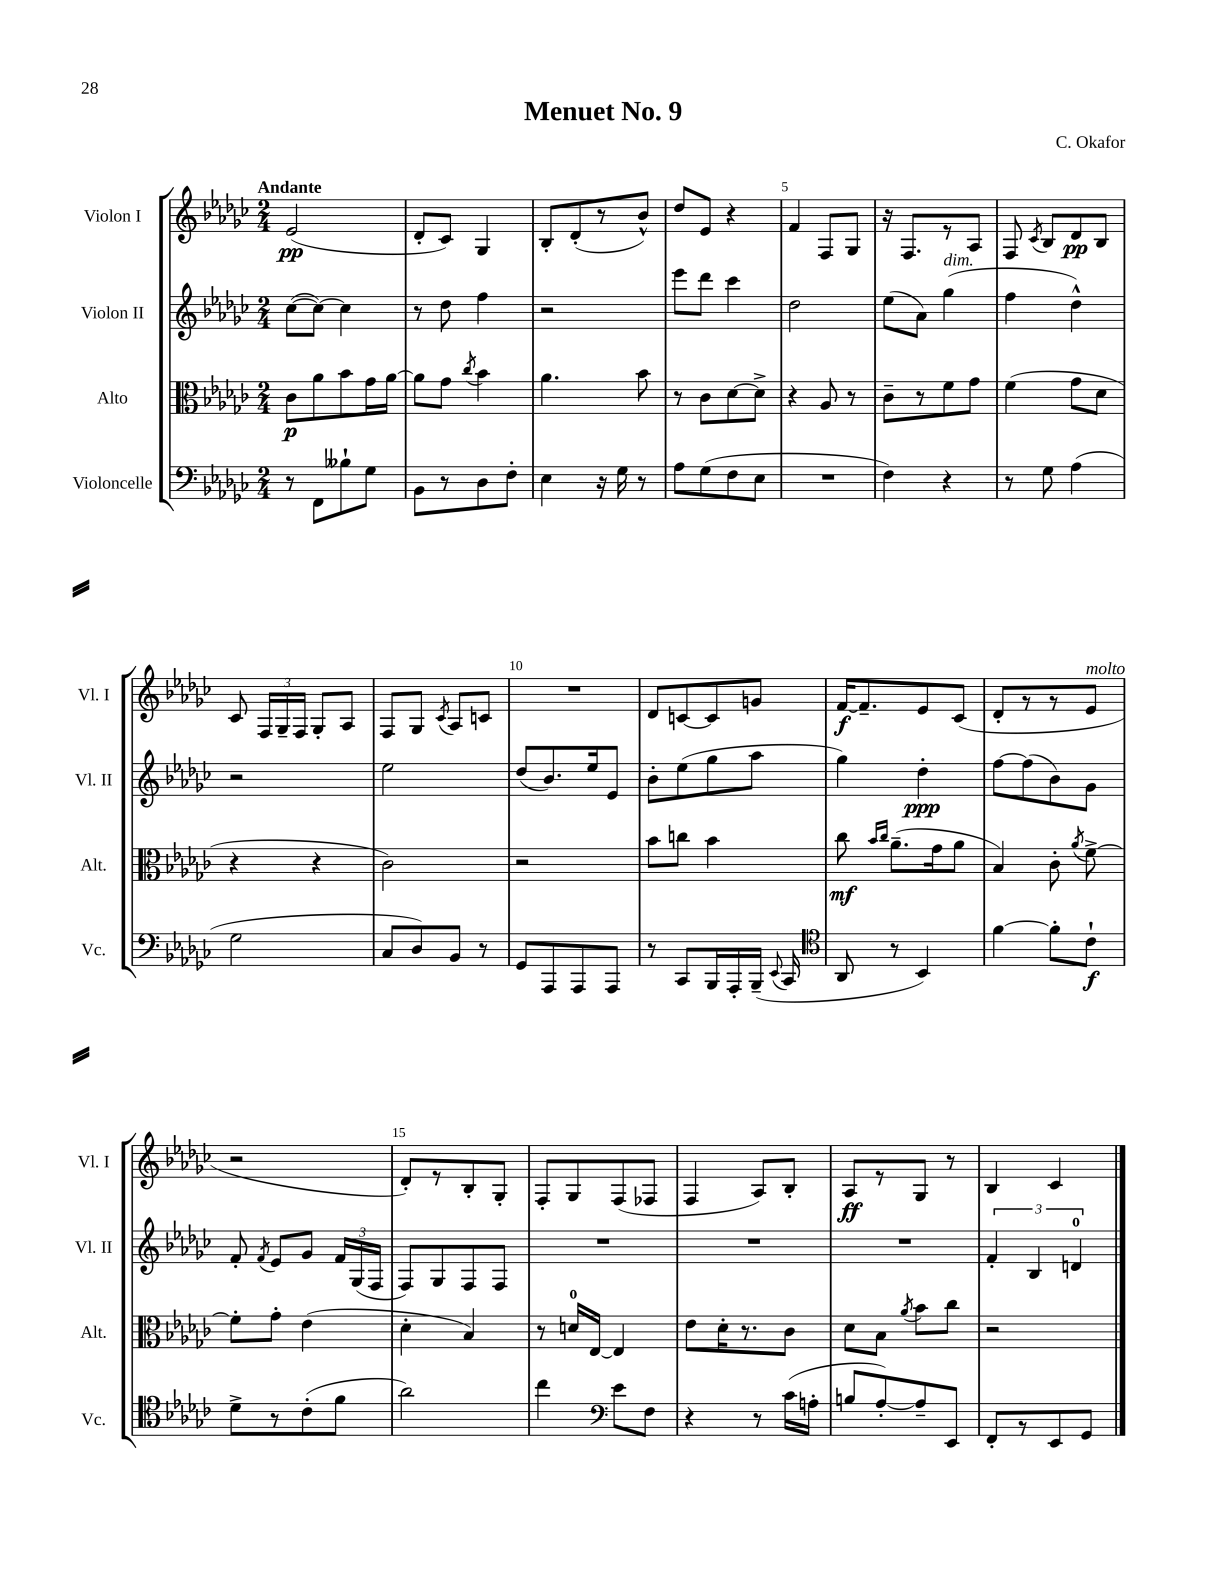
\header { title = "Menuet No. 9" composer = "C. Okafor" }
<<
\new StaffGroup <<
\new Staff = "s0" \with { instrumentName = "Violon I" shortInstrumentName = "Vl. I" } {
    \clef treble \key ges \major \numericTimeSignature \time 2/4 \tempo "Andante"
    \autoBeamOff ees'2\pp( |
    des'8[-. ces'8]) ges4 |
    bes8[-. des'8-.( r8 bes'8]-^) |
    des''8[ ees'8] r4 |
    f'4 f8[ ges8] |
    r16 f8.[ r8 aes8] |
    f8 \acciaccatura { ces'8 } bes8[ des'8\pp bes8] |
    ces'8 \tuplet 3/2 { f16[ ges16-- f16] } ges8[-. aes8] |
    f8[ ges8] \acciaccatura { ces'8 } aes8[ c'8] |
    R2 |
    des'8[ c'8~ c'8 g'8] |
    f'16[~\f f'8.-- ees'8 ces'8]( |
    des'8[-. r8 r8 ees'8]^\markup { \italic "molto" } |
    r2 |
    des'8[-.) r8 bes8-. ges8]-. |
    f8[-. ges8 f8( fes8] |
    f4 aes8[) bes8]-. |
    aes8[\ff r8 ges8] r8 |
    bes4 ces'4 \bar "|." |
}
\new Staff = "s1" \with { instrumentName = "Violon II" shortInstrumentName = "Vl. II" } {
    \clef treble \key ges \major \numericTimeSignature \time 2/4
    \autoBeamOff ces''8[~( ces''8]~) ces''4 |
    r8 des''8 f''4 |
    r2 |
    ees'''8[ des'''8] ces'''4 |
    des''2 |
    ees''8[( aes'8]) ges''4^\markup { \italic "dim." }( |
    f''4 des''4-^) |
    r2 |
    ees''2 |
    des''8[( bes'8.) ees''16 ees'8] |
    bes'8[-. ees''8( ges''8 aes''8] |
    ges''4) des''4-.\ppp |
    f''8[~ f''8( bes'8) ges'8] |
    f'8-. \acciaccatura { f'8 } ees'8[ ges'8] \tuplet 3/2 { f'16[ ges16( f16] } |
    f8[) ges8 f8 f8] |
    R2 |
    R2 |
    R2 |
    \tuplet 3/2 { f'4-. bes4 d'4-0 } \bar "|." |
}
\new Staff = "s2" \with { instrumentName = "Alto" shortInstrumentName = "Alt." } {
    \clef alto \key ges \major \numericTimeSignature \time 2/4
    \autoBeamOff ces'8[\p aes'8 bes'8 ges'16 aes'16]~ |
    aes'8[ ges'8] \acciaccatura { ces''8 } bes'4 |
    aes'4. bes'8 |
    r8 ces'8[ des'8~ des'8]-> |
    r4 aes8 r8 |
    ces'8[-- r8 f'8 ges'8] |
    f'4( ges'8[ des'8] |
    r4 r4 |
    ces'2) |
    r2 |
    bes'8[ c''8] bes'4 |
    ces''8\mf \grace { bes'16[ ces''16] } aes'8.[--( ges'16 aes'8] |
    bes4) ces'8-. \acciaccatura { aes'8 } f'8~-> |
    f'8[-. ges'8]-. ees'4( |
    des'4-. bes4) |
    r8 d'16[-0 ees16]~ ees4 |
    ees'8[ des'16-. r8. ces'8] |
    des'8[ bes8] \acciaccatura { aes'8 } bes'8[ ces''8] |
    r2 \bar "|." |
}
\new Staff = "s3" \with { instrumentName = "Violoncelle" shortInstrumentName = "Vc." } {
    \clef bass \key ges \major \numericTimeSignature \time 2/4
    \autoBeamOff r8 f,8[ beses8-! ges8] |
    bes,8[ r8 des8 f8]-. |
    ees4 r16 ges16 r8 |
    aes8[ ges8( f8 ees8] |
    R2 |
    f4) r4 |
    r8 ges8 aes4( |
    ges2 |
    ces8[ des8) bes,8] r8 |
    ges,8[ aes,,8 aes,,8 aes,,8] |
    r8 ces,8[ bes,,16 aes,,16-. bes,,16]--( \appoggiatura { ees,8 } ces,16 |
    \clef tenor aes,8 r8 bes,4) |
    f'4~ f'8[-. ces'8]-!\f |
    des'8[-> r8 ces'8-.( f'8] |
    aes'2) |
    ces''4 \clef bass ees'8[ f8] |
    r4 r8 ces'16[( a16]-. |
    b8[ aes8~-.) aes8-- ees,8] |
    f,8[-. r8 ees,8 ges,8] \bar "|." |
}
>>
>>
\layout { \context { \Score \override BarNumber.break-visibility = ##(#f #t #t) barNumberVisibility = #(every-nth-bar-number-visible 5) } }
